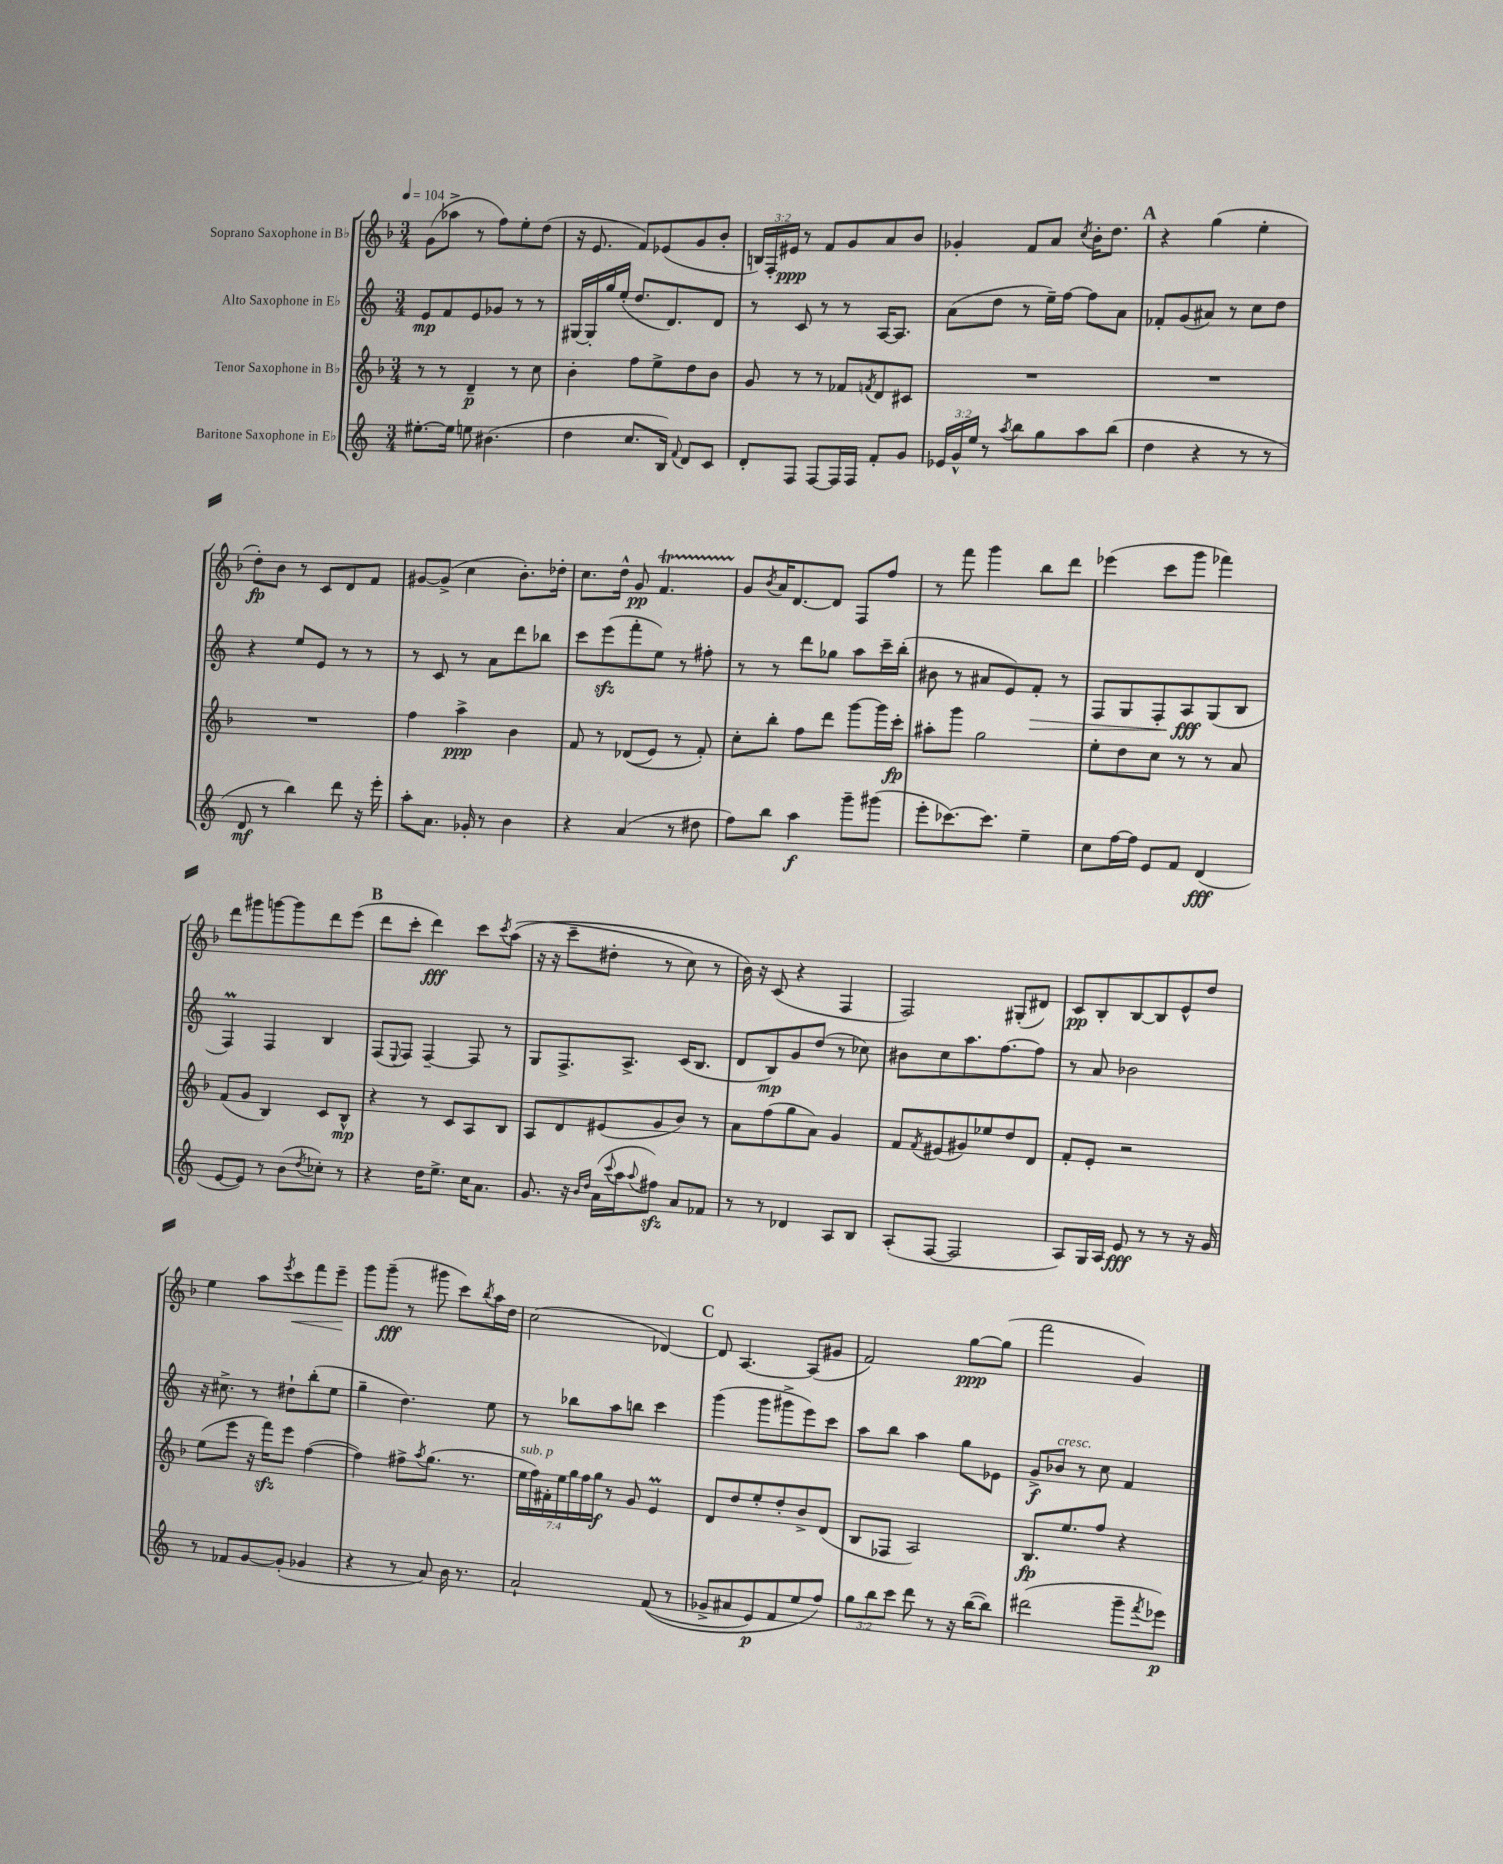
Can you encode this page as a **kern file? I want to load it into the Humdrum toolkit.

**kern	**kern	**kern	**kern
*staff4	*staff3	*staff2	*staff1
*clefG2	*clefG2	*clefG2	*clefG2
*k[]	*k[b-]	*k[]	*k[b-]
*M3/4	*M3/4	*M3/4	*M3/4
*MM104	*MM104	*MM104	*MM104
[8.ee#'	8r	8e	(8g
.	8r	8f	8aa-^
16ee#]	.	.	.
8ee	4d~	8e	8r
(4.b#	.	8g-	8ff)
.	8r	8r	8ee'
.	8cc	8r	(8dd
=	=	=	=
4dd	4b-'	[16G#	16r
.	.	16G#']	8.e
.	.	16gg	.
.	.	(16ee'	.
8.cc	8ff	8.dd	8f)
.	8ee^	.	(8e-
16B)	.	8.d)	.
8qqf	.	.	.
8d	8dd	.	8g
8c	8b-	8d	8b-'
=	=	=	=
8d'	8g	8r	24B)
.	.	.	24F'
.	.	.	24e#
8F	8r	8c	8r
[8F	8r	8r	8f
16F]	8f-	8r	8g
16F	.	.	.
.	8qf	.	.
8f'	8d	[16A	8a
.	.	8.A]	.
8g	8c#	.	8b-
=	=	=	=
24e-	2.r	(8a	4g-'
24g^^	.	.	.
24ee	.	.	.
8r	.	8dd	.
8qaa	.	.	.
8bb	.	8r	8f
8gg	.	16ee~)	8a
.	.	[16ff	.
.	.	.	8qcc
8aa	.	8ff]	16b-'
.	.	.	8.dd
(8bb	.	8a	.
=	=	=	=
4dd	2.r	8f-'	4r
.	.	(8g	.
4r	.	8a#)	(4gg
.	.	8r	.
8r	.	8cc	4ee'
8r	.	8dd	.
=	=	=	=
8d	2.r	4r	8dd')
8r	.	.	8b-
4bb)	.	8ee	8r
.	.	8e	8c
8ddd	.	8r	8d
16r	.	8r	8f
16eee'	.	.	.
=	=	=	=
8aa'	4ff	8r	[8g#
8.a	.	8c	(8g#^]
.	4aa^	8r	4cc
16g-'	.	.	.
8r	.	8a	.
4b	4b-	8ddd	8.b-')
.	.	8bb-	.
.	.	.	16dd-'
=	=	=	=
4r	8f	8ccc	8.cc
.	8r	(8eee	.
.	.	.	16dd^^
(4a	&((8d-	8fff'	8g
.	8e)	8ee)	4.f
8r	8r	8r	.
8dd#	8f'&)	8ff#'	.
=	=	=	=
8ff)	8cc'	8r	8g
.	.	.	8qb-
8bb	8bb-'	8r	16a
.	.	.	[8.d
4aa	8ff	8ddd	.
.	8ddd	8gg-	8d]
8ggg~	[8ggg	8aa	8F
(8ggg#	16ggg]	16ccc~	8ff
.	16ccc'	(16bb'	.
=	=	=	=
8eee'	8aa#'	8b#	8r
[8.ccc-)	8ggg	8r	8fff
.	2gg	8a#	4ggg
8.ccc-]	.	.	.
.	.	8e)	.
4ee~	.	8f'	8bb-
.	.	8r	8ddd
=	=	=	=
8cc	8ee'	8F	(4eee-
[16ff	8dd	8G	.
16ff]	.	.	.
8e	8cc	8F'	8ccc
8f	8r	8A	8ggg
(4d	8r	(8G	4fff-)
.	8a	8B	.
=	=	=	=
[8e	(8f	4F)	8ddd
8e])	8g	.	8ggg#
8r	4B-)	4F	[8ggg
(8b	.	.	8ggg]
8qdd	.	.	.
8cc-')	8c	4B	8ddd
8r	8B-^^	.	(8eee
=	=	=	=
4r	4r	(8F	8ddd
.	.	8qqE	.
.	.	8F)	8ccc'
16dd	8r	[4F~	4ddd)
8.ee^	.	.	.
.	8c	.	.
16cc	8A	8F]	8ccc
8.a	.	.	.
.	.	.	8qccc
.	8B-	8r	&((8aa
=	=	=	=
8.g	8A	8G	16r
.	.	.	16r
.	8d	8.F^	8ccc~
16r	.	.	.
16qqb	.	.	.
16qqdd	.	.	.
(16a	(8e#	.	8dd#'
8qqccc	.	.	.
16aa	.	8.A^	.
8qqaa	.	.	.
8ff#)	8g	.	8r
8a	8b-)	(16c	8cc)
.	.	8.B	.
8f-	8r	.	8r
=	=	=	=
8r	8a	8d	16b-&)
.	.	.	16r
8r	(8ff	8B)	(8c
4d-	8gg	8g	4r
.	8a)	(8dd	.
8A	4g	8r	4F
8B	.	8cc-)	.
=	=	=	=
(8A'	8f	8b#	2F)
.	8qf	.	.
[8F	(8e#	8cc	.
2F]	8g#)	8.aa	.
.	8ee-	.	.
.	.	[8.ff	.
.	8dd	.	(8G#'
.	8d	8ff]	8d#)
=	=	=	=
8A)	8f'	8r	8c
16G	8e'	8a	8B-'
16A	.	.	.
8e	2r	2b-	[8B-
8r	.	.	8B-]
8r	.	.	8e^^
16r	.	.	8dd
16g	.	.	.
=	=	=	=
8r	(8ee	16r	4ee
.	.	8.cc#^	.
8f-	8eee	.	.
[8g	16r	8r	8aa
.	16fff)	.	.
.	.	.	8qeee
(8g']	8eee	8dd#`	8ccc
4g-	([4ff	(8bb'	8fff
.	.	8ee	8eee~
=	=	=	=
4r	4ff])	4gg~	8ggg
.	.	.	(8ggg~
8r	8ff#^	4.dd)	8r
.	8qaa	.	.
8a)	(8.gg	.	8ggg#
16b	.	.	8ccc)
8.r	8.r	.	.
.	.	.	8qbb-
.	.	8ee	16aa
.	.	.	16dd
=	=	=	=
2a`	28ee	8r	(2cc
.	28ff)	.	.
.	28f#'	.	.
.	28ee	.	.
.	.	8bb-	.
.	28gg	.	.
.	28ff	.	.
.	28gg	.	.
.	8r	8aa	.
.	8g	8bb	.
&((8f	4e	4ccc	[4d-)
8r	.	.	.
=	=	=	=
8g-^	8d	(4ggg	8d-]
8a#	8dd	.	[4.A
8e)	8ee'	8ggg	.
8f	8dd'	8ggg#^	.
8ee	8b-^	8eee)	(8A]
8ff&)	(8d	8ccc	8g#
=	=	=	=
12gg	8B-	8aa	2f)
12bb	.	.	.
.	8F-	8bb	.
12ccc	.	.	.
8ddd	2A)	4aa	.
8r	.	.	.
16r	.	8gg	[8gg
([16bb	.	.	.
8bb])	.	8e-	(8gg]
=	=	=	=
(2ddd#	8.B-	8g^	2fff
.	.	8b-	.
.	8.ee	.	.
.	.	8r	.
.	8ff	8cc	.
8ggg~	4r	4f	4g)
8qfff	.	.	.
8eee-)	.	.	.
==	==	==	==
*-	*-	*-	*-
